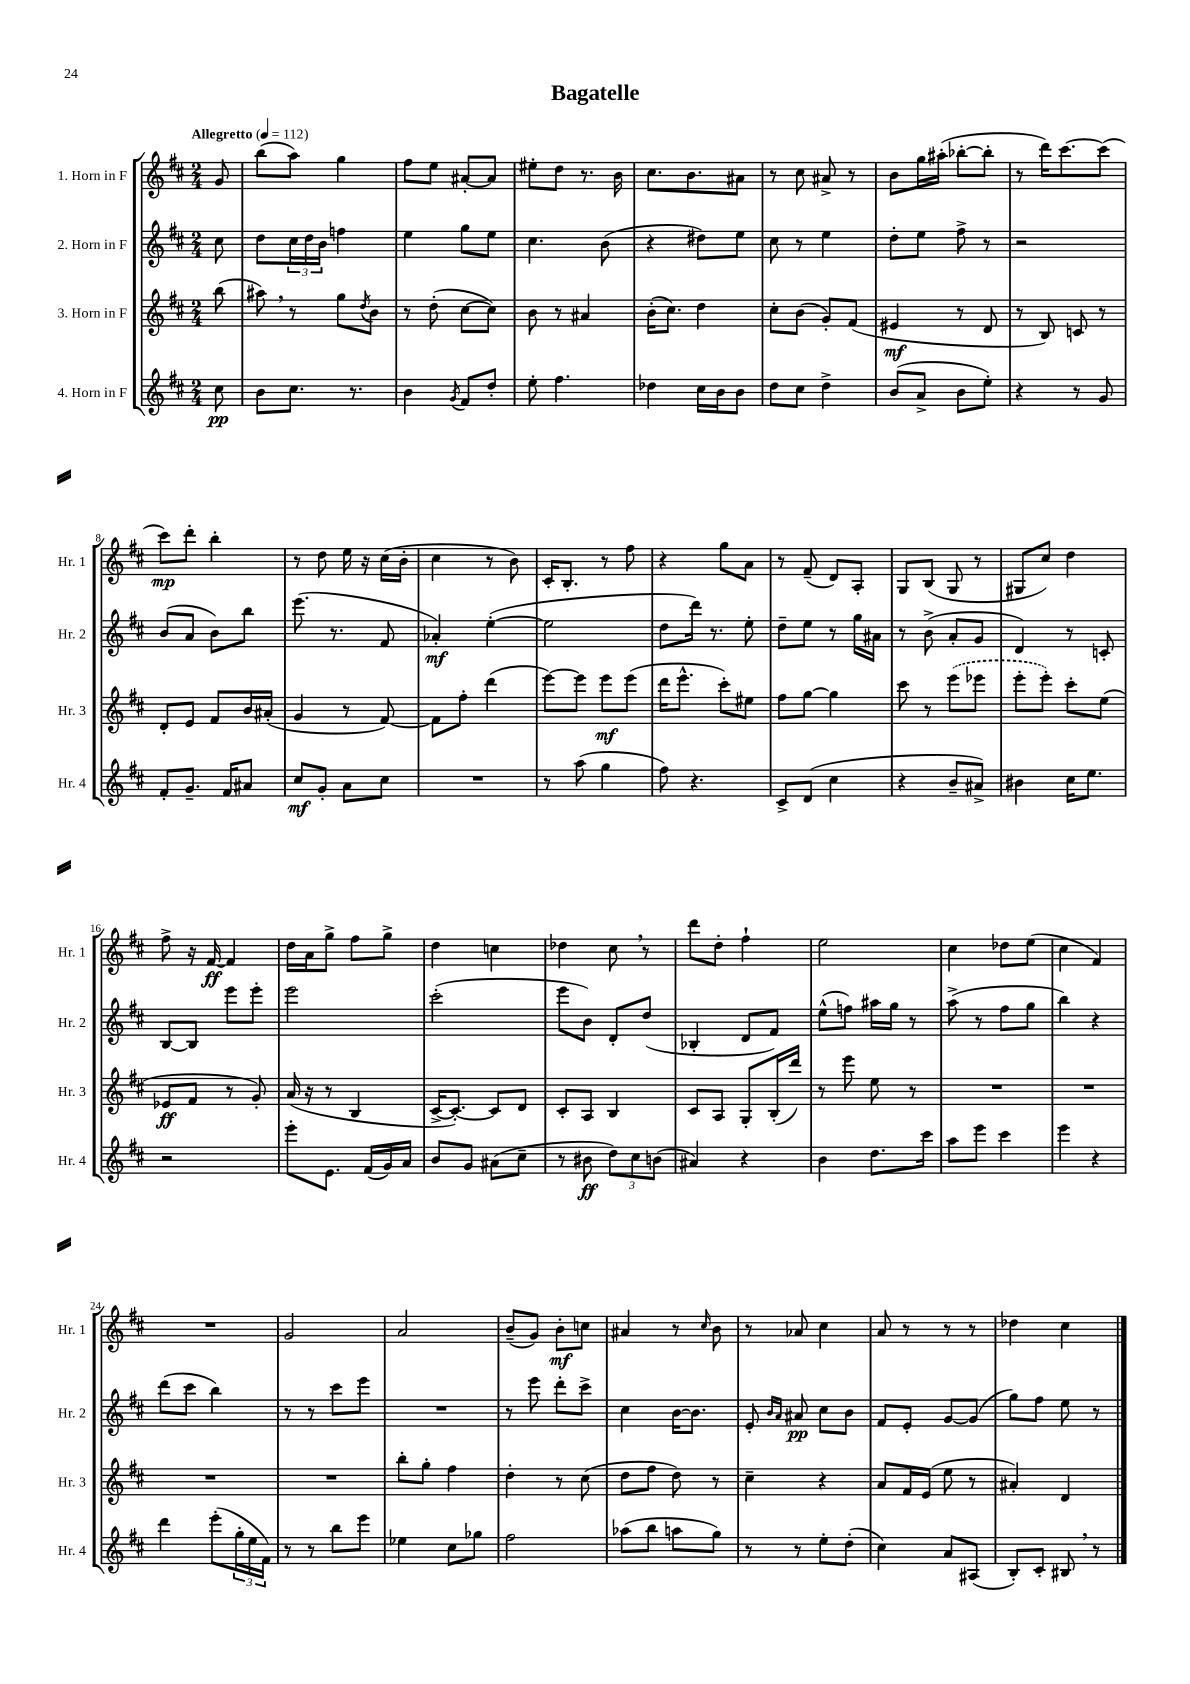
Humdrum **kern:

**kern	**dynam	**kern	**dynam	**kern	**dynam	**kern	**dynam
*part4	*part4	*part3	*part3	*part2	*part2	*part1	*part1
*staff4	*staff4	*staff3	*staff3	*staff2	*staff2	*staff1	*staff1
*I"4. Horn in F	*	*I"3. Horn in F	*	*I"2. Horn in F	*	*I"1. Horn in F	*
*I'Hr. 4	*	*I'Hr. 3	*	*I'Hr. 2	*	*I'Hr. 1	*
*clefG2	*	*clefG2	*	*clefG2	*	*clefG2	*
*k[f#c#]	*	*k[f#c#]	*	*k[f#c#]	*	*k[f#c#]	*
*M2/4	*	*M2/4	*	*M2/4	*	*M2/4	*
*MM112	*	*MM112	*	*MM112	*	*MM112	*
=	=	=	=	=	=	=	=
!	!	!	!	!	!	!LO:TX:a:B:t=Allegretto	!
8cc#\	pp	(8bb\	.	8cc#\	.	8g/	.
=1	=1	=1	=1	=1	=1	=1	=1
8b\L	.	8aa#X,\)	.	8dd\L	.	(8bb\L	.
8.cc#\J	.	8r	.	24cc#\L	.	8aa\J)	.
.	.	.	.	24dd\	.	.	.
.	.	.	.	24b\JJ	.	.	.
.	.	8gg\L	.	4ffn\	.	4gg\	.
8.r	.	.	.	.	.	.	.
.	.	8qdd/	.	.	.	.	.
.	.	8b\J	.	.	.	.	.
=2	=2	=2	=2	=2	=2	=2	=2
4b\	.	8r	.	4ee\	.	8ff#\L	.
.	.	(8dd'\	.	.	.	8ee\J	.
8qg/	.	.	.	.	.	.	.
8f#/L	.	[8cc#\L	.	8gg\L	.	[8a#X'/L	.
8dd'/J	.	8cc#\J])	.	8ee\J	.	8a#/J]	.
=3	=3	=3	=3	=3	=3	=3	=3
8ee'\	.	8b\	.	4.cc#\	.	8ee#X'\L	.
4.ff#\	.	8r	.	.	.	8dd\J	.
.	.	4a#X/	.	.	.	8.r	.
.	.	.	.	(8b\	.	.	.
.	.	.	.	.	.	16b\	.
=4	=4	=4	=4	=4	=4	=4	=4
4dd-X\	.	(16b'\KL	.	4r	.	8.cc#\L	.
.	.	8.cc#\J)	.	.	.	.	.
.	.	.	.	.	.	8.b\	.
16cc#\LL	.	4dd\	.	8dd#X\L)	.	.	.
16b\J	.	.	.	.	.	.	.
8b\J	.	.	.	8ee\J	.	8a#X\J	.
=5	=5	=5	=5	=5	=5	=5	=5
8dd\L	.	8cc#'\L	.	8cc#\	.	8r	.
8cc#\J	.	(8b\J	.	8r	.	8cc#\	.
4dd^\	.	8g'/L)	.	4ee\	.	8a#X^/	.
.	.	(8f#/J	.	.	.	8r	.
=6	=6	=6	=6	=6	=6	=6	=6
(8b/L	.	4e#X/	mf	8dd'\L	.	8b\L	.
8a^/J	.	.	.	8ee\J	.	16gg\L	.
.	.	.	.	.	.	(16aa#X'\JJ	.
8b\L	.	8r	.	8ff#^\	.	[8bb-X'\L	.
8ee'\J)	.	8d/	.	8r	.	8bb-'\J]	.
=7	=7	=7	=7	=7	=7	=7	=7
4r	.	8r	.	2r	.	8r	.
.	.	8B/)	.	.	.	16ddd\KL)	.
.	.	.	.	.	.	[8.ccc#\	.
8r	.	8cn/	.	.	.	.	.
8g/	.	8r	.	.	.	(8ccc#\J]	.
!!LO:LB:g=z
=8	=8	=8	=8	=8	=8	=8	=8
8f#'/L	.	8d'/L	.	(8b/L	.	8ccc#\L)	mp
8.g~/J	.	8e/J	.	8a/J	.	8ddd'\J	.
.	.	8f#/L	.	8b\L)	.	4bb'\	.
16f#/KL	.	.	.	.	.	.	.
8a#X/J	.	16b/L	.	8bb\J	.	.	.
.	.	(16a#X'/JJ	.	.	.	.	.
=9	=9	=9	=9	=9	=9	=9	=9
8cc#/L	mf	4g/	.	(8.eee\	.	8r	.
8g'/J	.	.	.	.	.	8dd\	.
.	.	.	.	8.r	.	.	.
8a\L	.	8r	.	.	.	16ee\	.
.	.	.	.	.	.	16r	.
8cc#\J	.	[8f#/)	.	8f#/	.	(16cc#\LL	.
.	.	.	.	.	.	16b'\JJ	.
=10	=10	=10	=10	=10	=10	=10	=10
2r	.	8f#\L]	.	4a-X'/)	mf	4cc#\	.
.	.	8ff#'\J	.	.	.	.	.
.	.	(4ddd\	.	([4ee'\	.	8r	.
.	.	.	.	.	.	8b\)	.
=11	=11	=11	=11	=11	=11	=11	=11
8r	.	[8eee\L)	.	2ee\]	.	16c#'/KL	.
.	.	.	.	.	.	8.B'/J	.
(8aa\	.	8eee\J]	.	.	.	.	.
4gg\	.	8eee\L	mf	.	.	8r	.
.	.	(8eee\J	.	.	.	8ff#\	.
=12	=12	=12	=12	=12	=12	=12	=12
8ff#\)	.	16ddd\KL	.	8dd\L	.	4r	.
.	.	8.eee^^\J	.	.	.	.	.
4.r	.	.	.	16ddd\Jk)	.	.	.
.	.	.	.	8.r	.	.	.
.	.	8ccc#'\L)	.	.	.	8gg\L	.
.	.	8ee#X\J	.	8ee'\	.	8a\J	.
=13	=13	=13	=13	=13	=13	=13	=13
8c#^/L	.	8ff#\L	.	8dd~\L	.	8r	.
(8d/J	.	[8gg\J	.	8ee\J	.	(8f#~/	.
4cc#\	.	4gg\]	.	8r	.	8d/L)	.
.	.	.	.	16gg\LL	.	8A'/J	.
.	.	.	.	16a#X\JJ	.	.	.
=14	=14	=14	=14	=14	=14	=14	=14
4r	.	8ccc#\	.	8r	.	8G/L	.
.	.	8r	.	(8b^\	.	(8B/J	.
8b~/L	.	(8eee\L	.	8a'/L	.	8G/	.
8a#X^/J)	.	8eee-X\J	.	8g/J	.	8r	.
=15	=15	=15	=15	=15	=15	=15	=15
4b#X\	.	8eee'\L	.	4d/)	.	8G#X/L	.
.	.	8eee'\J)	.	.	.	8cc#/J)	.
16cc#\KL	.	8ccc#'\L	.	8r	.	4dd\	.
8.ee\J	.	.	.	.	.	.	.
.	.	(8ee\J	.	8cn'/	.	.	.
!!LO:LB:g=z
=16	=16	=16	=16	=16	=16	=16	=16
2r	.	8e-X/L	ff	[8B/L	.	8ff#^\	.
.	.	8f#/J	.	8B/J]	.	16r	.
.	.	.	.	.	.	[16f#/	ff
.	.	8r	.	8eee\L	.	4f#/]	.
.	.	8g'/)	.	8eee'\J	.	.	.
=17	=17	=17	=17	=17	=17	=17	=17
8eee'\L	.	(16a/	.	2eee\	.	16dd\LL	.
.	.	16r	.	.	.	16a\J	.
8.e\J	.	8r	.	.	.	8gg^\J	.
.	.	4B/	.	.	.	8ff#\L	.
(16f#/LL	.	.	.	.	.	.	.
16g/)	.	.	.	.	.	8gg^\J	.
16a/JJ	.	.	.	.	.	.	.
=18	=18	=18	=18	=18	=18	=18	=18
8b/L	.	[16c#^/KL	.	(2ccc#'\	.	4dd\	.
.	.	8.c#'/J_)	.	.	.	.	.
8g/J	.	.	.	.	.	.	.
(8a#X\L	.	8c#/L]	.	.	.	4ccn\	.
8cc#~\J	.	8d/J	.	.	.	.	.
=19	=19	=19	=19	=19	=19	=19	=19
8r	.	8c#'/L	.	8eee\L	.	4dd-X\	.
8b#X\	ff	8A/J	.	8b\J)	.	.	.
12dd\L)	.	4B/	.	8d'/L	.	8cc#,\	.
12cc#\	.	.	.	.	.	.	.
.	.	.	.	(8dd/J	.	8r	.
(12bn\J	.	.	.	.	.	.	.
=20	=20	=20	=20	=20	=20	=20	=20
4a#X/)	.	8c#/L	.	4B-X'/	.	8ddd\L	.
.	.	8A/J	.	.	.	8dd'\J	.
4r	.	8G'/L	.	8d/L	.	4ff#`\	.
.	.	(16B'/L	.	8f#/J)	.	.	.
.	.	16ddd/JJ)	.	.	.	.	.
=21	=21	=21	=21	=21	=21	=21	=21
4b\	.	8r	.	(8ee^^\L	.	2ee\	.
.	.	8eee\	.	8ffn\J)	.	.	.
8.dd\L	.	8ee\	.	16aa#X\LL	.	.	.
.	.	.	.	16gg\JJ	.	.	.
.	.	8r	.	8r	.	.	.
16ccc#\Jk	.	.	.	.	.	.	.
=22	=22	=22	=22	=22	=22	=22	=22
8aa\L	.	2r	.	(8aa^\	.	4cc#\	.
8eee\J	.	.	.	8r	.	.	.
4ccc#\	.	.	.	8ff#\L	.	8dd-X\L	.
.	.	.	.	8gg\J	.	(8ee\J	.
=23	=23	=23	=23	=23	=23	=23	=23
4eee\	.	2r	.	4bb\)	.	4cc#\	.
4r	.	.	.	4r	.	4f#/)	.
!!LO:LB:g=z
=24	=24	=24	=24	=24	=24	=24	=24
4ddd\	.	2r	.	(8ddd\L	.	2r	.
.	.	.	.	8ccc#\J	.	.	.
(8eee'\L	.	.	.	4bb\)	.	.	.
24gg'\L	.	.	.	.	.	.	.
24ee\	.	.	.	.	.	.	.
24f#\JJ)	.	.	.	.	.	.	.
=25	=25	=25	=25	=25	=25	=25	=25
8r	.	2r	.	8r	.	2g/	.
8r	.	.	.	8r	.	.	.
8bb\L	.	.	.	8ccc#\L	.	.	.
8eee\J	.	.	.	8eee\J	.	.	.
=26	=26	=26	=26	=26	=26	=26	=26
4ee-X\	.	8bb'\L	.	2r	.	2a/	.
.	.	8gg'\J	.	.	.	.	.
8cc#\L	.	4ff#\	.	.	.	.	.
8gg-X\J	.	.	.	.	.	.	.
=27	=27	=27	=27	=27	=27	=27	=27
2ff#\	.	4dd'\	.	8r	.	(8b~/L	.
.	.	.	.	8eee\	.	8g/J)	.
.	.	8r	.	8ddd'\L	.	8b'\L	mf
.	.	(8cc#\	.	8ccc#^\J	.	8ccn\J	.
=28	=28	=28	=28	=28	=28	=28	=28
(8aa-X\L	.	8dd\L	.	4cc#\	.	4a#X/	.
8bb\J	.	8ff#\J	.	.	.	.	.
8aan\L	.	8dd\)	.	[16b\KL	.	8r	.
.	.	.	.	8.b\J]	.	.	.
.	.	.	.	.	.	16qqcc#/	.
8gg\J)	.	8r	.	.	.	8b\	.
=29	=29	=29	=29	=29	=29	=29	=29
8r	.	4cc#~\	.	8e'/	.	8r	.
.	.	.	.	16qqb/LL	.	.	.
.	.	.	.	16qqa/JJ	.	.	.
8r	.	.	.	8a#X/	pp	8a-X/	.
8ee'\L	.	4r	.	8cc#\L	.	4cc#\	.
(8dd'\J	.	.	.	8b\J	.	.	.
=30	=30	=30	=30	=30	=30	=30	=30
4cc#\)	.	8a/L	.	8f#/L	.	8a/	.
.	.	16f#/L	.	8e'/J	.	8r	.
.	.	(16e/JJ	.	.	.	.	.
8a/L	.	8ee\	.	[8g/L	.	8r	.
(8A#X/J	.	8r	.	(8g/J]	.	8r	.
=31	=31	=31	=31	=31	=31	=31	=31
8B'/L)	.	4a#X'/)	.	8gg\L)	.	4dd-X\	.
8c#'/J	.	.	.	8ff#\J	.	.	.
8B#X,/	.	4d/	.	8ee\	.	4cc#\	.
8r	.	.	.	8r	.	.	.
==	==	==	==	==	==	==	==
*-	*-	*-	*-	*-	*-	*-	*-
